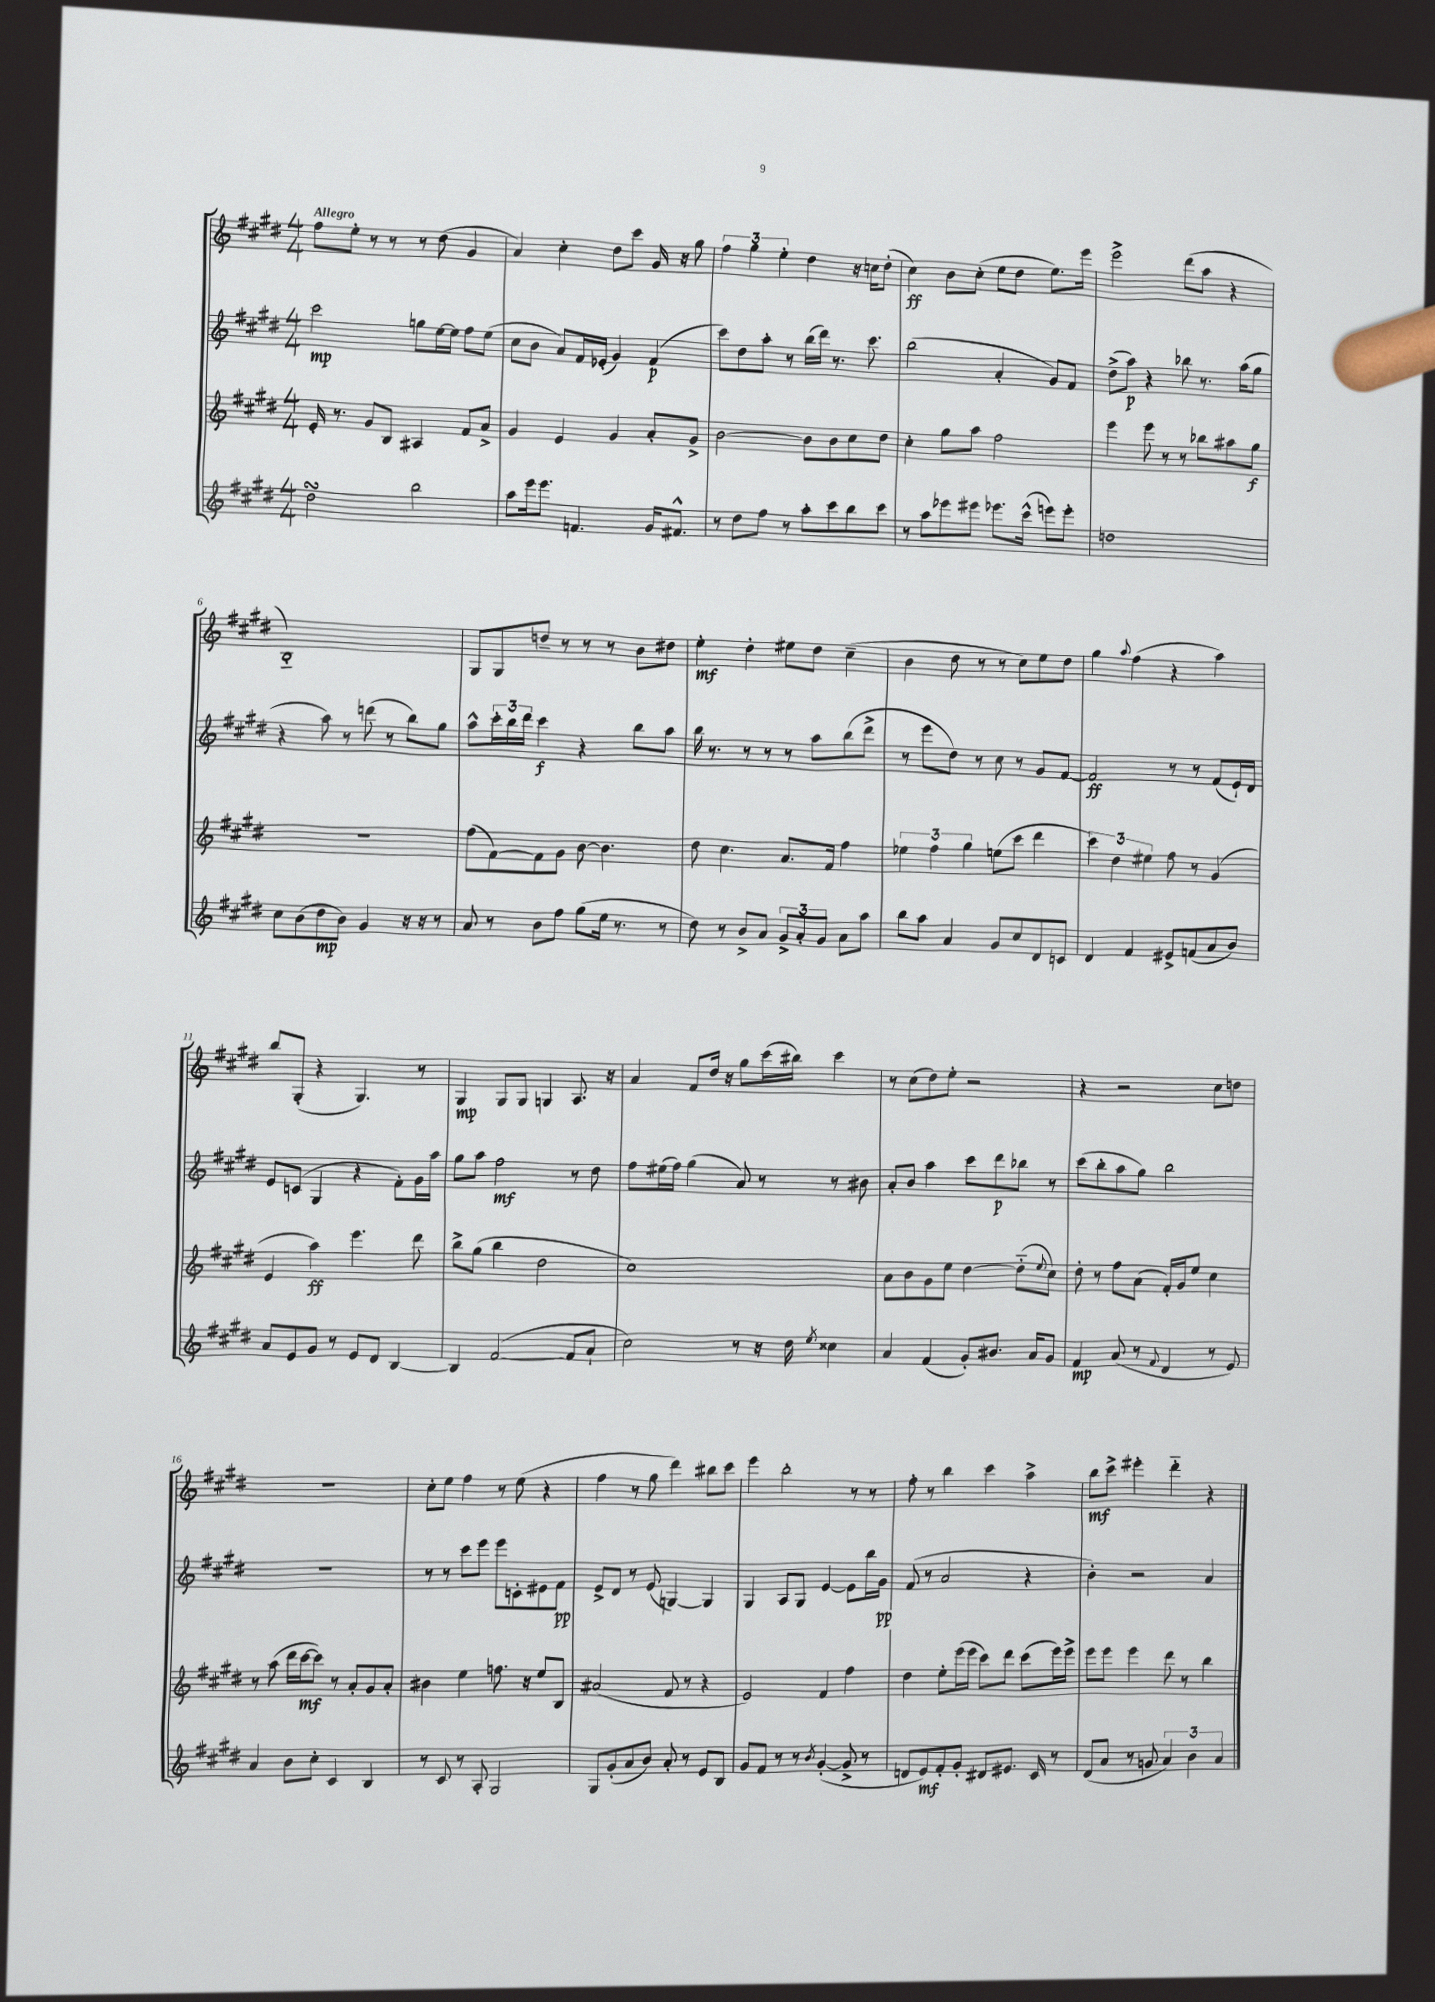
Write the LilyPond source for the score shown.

<<
\new StaffGroup <<
\new Staff = "s0" {
    \clef treble \key e \major \numericTimeSignature \time 4/4 \tempo "Allegro"
    fis''8 e''8-. r8 r8 r8 dis''8( gis'4 |
    a'4) cis''4-. dis''8 cis'''8 gis'16 r16 gis''8 |
    \tuplet 3/2 { fis''4 gis''4 e''4-. } dis''4 r16 c''16 dis''8-.( |
    cis''4\ff) b'8 cis''8-.( e''8 dis''8 e''8.) e'''16 |
    e'''2-> dis'''8( a''8 r4 |
    b1-_) |
    gis8 gis8 d''8-- r8 r8 r8 b'8 dis''8 |
    e''4-.\mf dis''4-. eis''8 dis''8 cis''4--( |
    b'4 dis''8 r8 r8 cis''8) e''8 dis''8 |
    gis''4 \appoggiatura { a''8 } fis''4( r4 a''4) |
    b''8 gis8-.( r4 gis4.) r8 |
    gis4\mp gis8 gis8 g4 a8. r16 |
    a'4 fis'8 dis''16 r16 gis''8 cis'''16( bis''16) cis'''4 |
    r8 cis''8( dis''8) e''8-. r2 |
    r4 r2 cis''8 d''8 |
    R1 |
    cis''8-. e''8 fis''4 r8 e''8( r4 |
    fis''4 r8 gis''8 dis'''4) bis''8 cis'''8 |
    e'''4 b''2-. r8 r8 |
    fis''8-. r8 b''4 cis'''4 a''4-> |
    b''8\mf cis'''8-> eis'''4-. dis'''4-_ r4 \bar "|." |
}
\new Staff = "s1" {
    \clef treble \key e \major \numericTimeSignature \time 4/4
    cis'''2\mp g''8 e''16~ e''16 fis''8 e''8( |
    cis''8 b'8 a'8) fis'16 ees'16-.( gis'4) fis'4\p( |
    cis'''8) dis''8 a''8-. r8 b''16( dis'''16) r8. cis'''8. |
    b''2( a'4-. gis'8) fis'8 |
    dis''8->( a''8\p) r4 bes''8 r8. a''16( gis''8 |
    r4 a''8) r8 d'''8( r8 b''8) gis''8 |
    a''8-^ \tuplet 3/2 { cis'''16-. b''16 dis'''16 } cis'''4\f r4 b''8 a''8 |
    b''16 r8. r8 r8 r8 a''8 b''8( dis'''8-> |
    r8 e'''8 dis''8) r8 cis''8 r8 gis'8 fis'8~ |
    fis'2\ff r8 r8 fis'8( e'16-!) dis'16 |
    e'8 c'8( gis4 r4 fis'8-.) gis'16 a''16 |
    gis''8 a''8 fis''2\mf r8 dis''8 |
    fis''8 eis''16( fis''16) gis''4( a'8) r8 r8 bis'8 |
    a'8-. b'8 a''4 cis'''8 dis'''8\p bes''8 r8 |
    cis'''8( b''8-. a''8 gis''8) b''2 |
    R1 |
    r8 r8 cis'''8 e'''8 e'''8 c'8-. eis'8 fis'8\pp |
    e'8-> dis'8 r8 e'8( g4~) g4 |
    gis4 a8 gis8 e'4~ e'8 b''16 gis'16\pp |
    fis'8( r8 a'2 r4 |
    b'4-.) r2 a'4 \bar "|." |
}
\new Staff = "s2" {
    \clef treble \key e \major \numericTimeSignature \time 4/4
    e'16-. r8. gis'8 b8 ais4 fis'8 a'8-> |
    gis'4 e'4 gis'4 a'8-. gis'8-> |
    b'2~ b'8 b'8 cis''8 dis''8 |
    cis''4-. gis''8 a''8 fis''2 |
    e'''4 e'''8 r8 r8 bes''8 ais''8 gis''8\f |
    R1 |
    fis''8( fis'8~) fis'8 gis'8 b'8~ b'4. |
    dis''8 cis''4. a'8. fis'16 fis''4 |
    \tuplet 3/2 { ees''4 fis''4 gis''4 } e''8( cis'''8 dis'''4 |
    \tuplet 3/2 { cis'''4) dis''4 eis''4 } fis''8 r8 gis'4( |
    e'4 a''4\ff) e'''4. dis'''8 |
    b''8-> gis''8( b''4 dis''2 |
    cis''1) |
    a'8 b'8 gis'8 e''8 dis''4~ dis''8-_( \appoggiatura { e''8 } cis''8) |
    dis''8-. r8 fis''8 a'8( fis'16-.) gis'16 e''8 cis''4 |
    r8 a''8( dis'''16 cis'''16~\mf cis'''8) r8 a'8-. gis'8 a'8-. |
    bis'4 e''4 f''8. r16 e''8 b8 |
    ais'2( fis'8 r8 r4 |
    e'2) fis'4 fis''4 |
    dis''4 e''8-. e'''16( e'''16 cis'''8) dis'''8 cis'''8( e'''16) e'''16-> |
    e'''8 e'''8 e'''4 dis'''8 r8 b''4 \bar "|." |
}
\new Staff = "s3" {
    \clef treble \key e \major \numericTimeSignature \time 4/4
    dis''2\turn b''2 |
    a''8 e'''16 e'''8. f'4. gis'16 fis'8.-^ |
    r8 dis''8 fis''8 r8 a''8-. cis'''8 b''8 cis'''8 |
    r8 a''8 ees'''8 eis'''8 ees'''8. cis'''16-^( e'''8) e'''8-. |
    d''1 |
    cis''8 b'8( dis''8\mp b'8) gis'4 r16 r16 r8 |
    a'8 r8 b'8 fis''8 gis''8( e''16 r8. r8 |
    dis''8) r8 b'8-> a'8 \tuplet 3/2 { gis'8-> a'8-. gis'8 } a'8 a''8 |
    b''8 a''8 a'4 gis'8 cis''8 dis'8 c'8 |
    dis'4 fis'4 eis'8-> f'8( a'8 b'8) |
    a'8 e'8 gis'8 r8 e'8 dis'8 b4~ |
    b4 fis'2~( fis'8 a'8-! |
    cis''2) r8 r16 dis''16 \acciaccatura { e''8 } cisis''4 |
    a'4 fis'4( gis'8-.) bis'8. a'16 gis'8 |
    fis'4\mp a'8( r8 \appoggiatura { fis'8 } dis'4 r8 e'8) |
    a'4 b'8 cis''8-. cis'4 b4 |
    r8 cis'8 r8 a8-. gis2 |
    gis8 gis'8-.( a'8 b'8) a'8-. r8 e'8 b8 |
    gis'8 fis'8 r8 r8 \acciaccatura { b'8 } gis'4~-.( gis'8-> r8 |
    d'8 e'8\mf) fis'8-. gis'8-. dis'8 eis'8. cis'16 r8 |
    dis'8( a'8 r8 g'8 \tuplet 3/2 { a'4) b'4 a'4 } \bar "|." |
}
>>
>>
